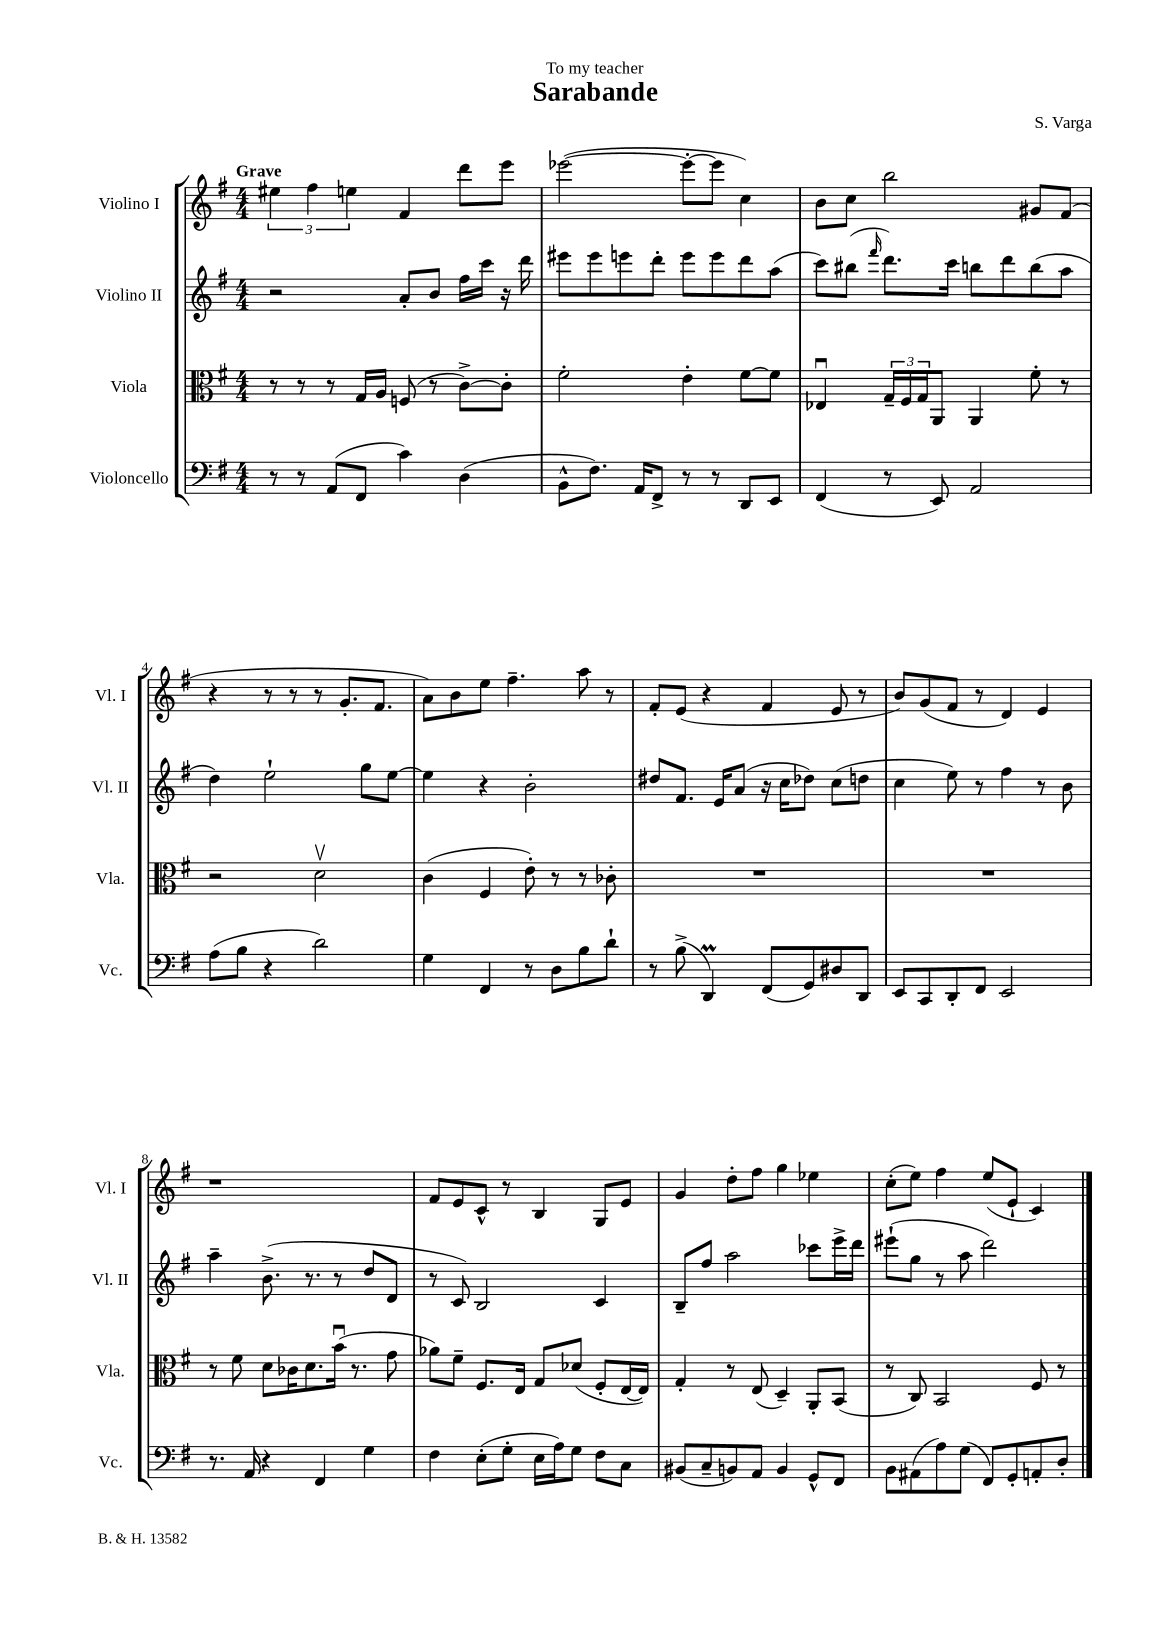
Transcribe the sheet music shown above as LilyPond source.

\header { title = "Sarabande" composer = "S. Varga" dedication = "To my teacher" }
<<
\new StaffGroup <<
\new Staff = "s0" \with { instrumentName = "Violino I" shortInstrumentName = "Vl. I" } {
    \clef treble \key g \major \numericTimeSignature \time 4/4 \tempo "Grave"
    \tuplet 3/2 { eis''4 fis''4 e''4 } fis'4 d'''8 e'''8 |
    ees'''2~( ees'''8~-. ees'''8 c''4) |
    b'8 c''8 b''2 gis'8 fis'8( |
    r4 r8 r8 r8 g'8.-. fis'8. |
    a'8) b'8 e''8 fis''4.-- a''8 r8 |
    fis'8-. e'8( r4 fis'4 e'8 r8 |
    b'8) g'8( fis'8 r8 d'4) e'4 |
    r1 |
    fis'8 e'8 c'8-^ r8 b4 g8 e'8 |
    g'4 d''8-. fis''8 g''4 ees''4 |
    c''8-.( e''8) fis''4 e''8( e'8-! c'4) \bar "|." |
}
\new Staff = "s1" \with { instrumentName = "Violino II" shortInstrumentName = "Vl. II" } {
    \clef treble \key g \major \numericTimeSignature \time 4/4
    r2 a'8-. b'8 fis''16 c'''16 r16 d'''16 |
    eis'''8 eis'''8 e'''8 d'''8-. e'''8 e'''8 d'''8 a''8( |
    c'''8) bis''8( \grace { fis'''16 } d'''8.) c'''16 b''8 d'''8 b''8( a''8 |
    d''4) e''2-! g''8 e''8~ |
    e''4 r4 b'2-. |
    dis''8 fis'8. e'16 a'8( r16 c''16 des''8) c''8( d''8 |
    c''4 e''8) r8 fis''4 r8 b'8 |
    a''4-- b'8.->( r8. r8 d''8 d'8 |
    r8 c'8) b2 c'4 |
    b8-- fis''8 a''2 ces'''8 e'''16-> d'''16 |
    eis'''8-!( g''8 r8 a''8 d'''2) \bar "|." |
}
\new Staff = "s2" \with { instrumentName = "Viola" shortInstrumentName = "Vla." } {
    \clef alto \key g \major \numericTimeSignature \time 4/4
    r8 r8 r8 g16 a16 f8( r8 c'8~->) c'8-. |
    fis'2-. e'4-. fis'8~ fis'8 |
    ees4\downbow \tuplet 3/2 { g16-- fis16 g16 } a,8 a,4 fis'8-. r8 |
    r2 d'2\upbow |
    c'4( fis4 e'8-.) r8 r8 ces'8-. |
    R1 |
    R1 |
    r8 fis'8 d'8 ces'16 d'8. b'16\downbow( r8. g'8 |
    aes'8) fis'8-- fis8. e16 g8 des'8( fis8-. e16~ e16) |
    g4-. r8 e8( d4--) a,8-. b,8( |
    r8 c8) b,2 fis8 r8 \bar "|." |
}
\new Staff = "s3" \with { instrumentName = "Violoncello" shortInstrumentName = "Vc." } {
    \clef bass \key g \major \numericTimeSignature \time 4/4
    r8 r8 a,8( fis,8 c'4) d4( |
    b,8-^ fis8.) a,16 fis,8-> r8 r8 d,8 e,8 |
    fis,4( r8 e,8) a,2 |
    a8( b8 r4 d'2) |
    g4 fis,4 r8 d8 b8 d'8-! |
    r8 b8->( d,4\prall) fis,8( g,8) dis8 d,8 |
    e,8 c,8 d,8-. fis,8 e,2 |
    r8. a,16 r4 fis,4 g4 |
    fis4 e8-.( g8-. e16 a16) g8 fis8 c8 |
    bis,8( c8-- b,8) a,8 b,4 g,8-^ fis,8 |
    b,8 ais,8( a8) g8( fis,8) g,8-. a,8-. d8-. \bar "|." |
}
>>
>>
